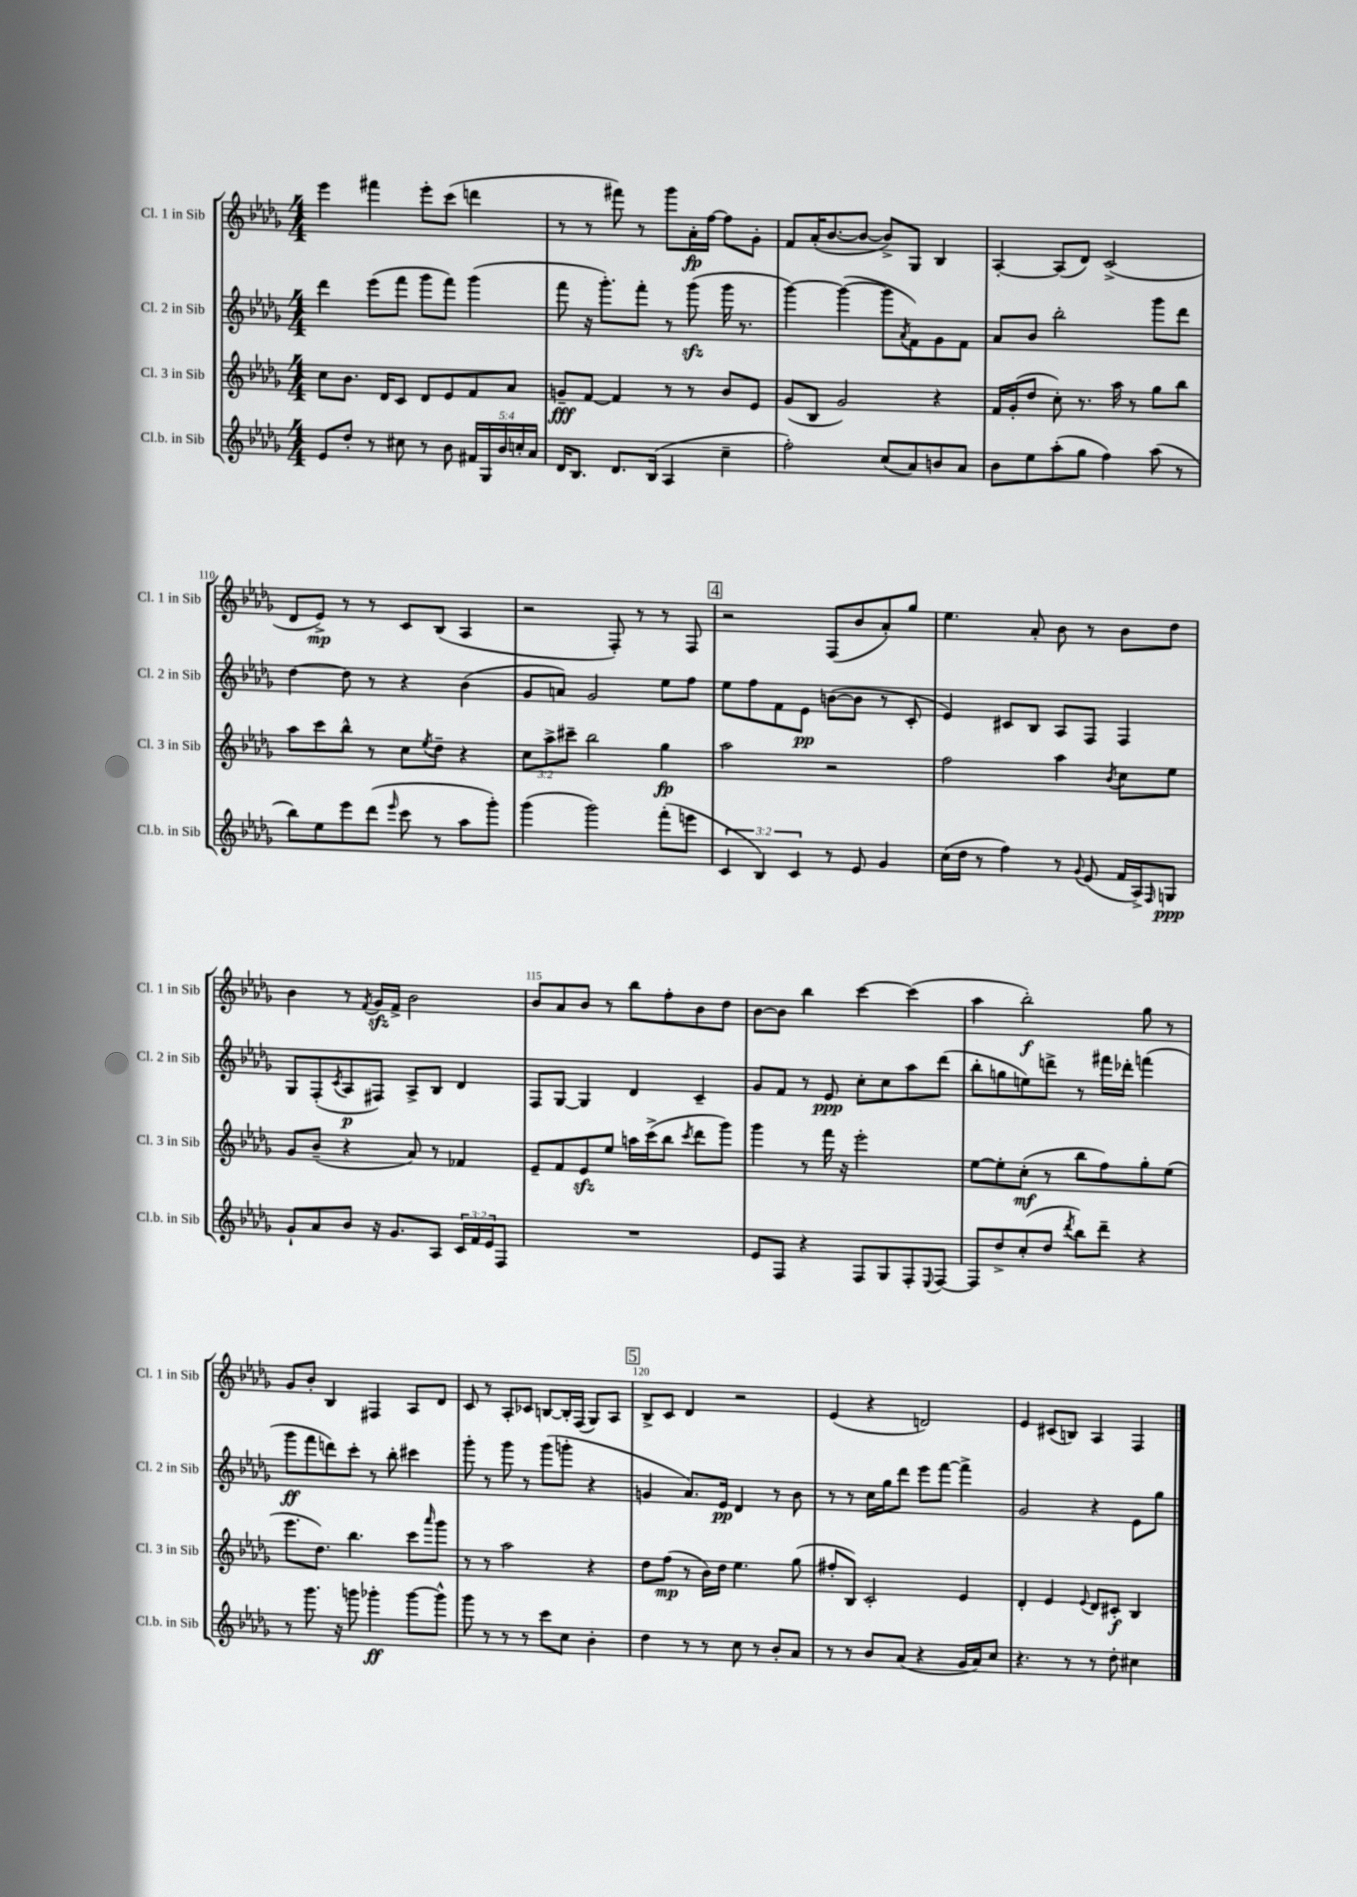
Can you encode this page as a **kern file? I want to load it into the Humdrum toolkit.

**kern	**dynam	**kern	**dynam	**kern	**dynam	**kern	**dynam
*part4	*part4	*part3	*part3	*part2	*part2	*part1	*part1
*staff4	*staff4	*staff3	*staff3	*staff2	*staff2	*staff1	*staff1
*I"Cl.b. in Sib	*	*I"Cl. 3 in Sib	*	*I"Cl. 2 in Sib	*	*I"Cl. 1 in Sib	*
*I'Cl.b. in Sib	*	*I'Cl. 3 in Sib	*	*I'Cl. 2 in Sib	*	*I'Cl. 1 in Sib	*
*clefG2	*	*clefG2	*	*clefG2	*	*clefG2	*
*k[b-e-a-d-g-]	*	*k[b-e-a-d-g-]	*	*k[b-e-a-d-g-]	*	*k[b-e-a-d-g-]	*
*M4/4	*	*M4/4	*	*M4/4	*	*M4/4	*
=106	=106	=106	=106	=106	=106	=106	=106
8e-/L	.	8cc\L	.	4ddd-\	.	4eee-\	.
8dd-'/J	.	8.b-\J	.	.	.	.	.
8r	.	.	.	(8eee-\L	.	4fff#X\	.
.	.	16d-/KL	.	.	.	.	.
8cc#X\	.	8c/J	.	8fff\J	.	.	.
8r	.	8d-/L	.	8ggg-\L	.	8eee-'\L	.
8b-\	.	8e-/	.	8fff\J)	.	(8ccc\J	.
20f#X/LL	.	8f/	.	(4ggg-\	.	4dddn\	.
20G-/	.	.	.	.	.	.	.
20b-/	.	.	.	.	.	.	.
.	.	8a-/J	.	.	.	.	.
20ccn'/	.	.	.	.	.	.	.
20a-/JJ	.	.	.	.	.	.	.
=107	=107	=107	=107	=107	=107	=107	=107
16d-/KL	.	8gn~/L	fff	8fff\	.	8r	.
8.B-/J	.	.	.	.	.	.	.
.	.	[8f/J	.	16r	.	8r	.
.	.	.	.	8.ggg-'\L)	.	.	.
8.d-/L	.	4f/]	.	.	.	8fff#X\)	.
.	.	.	.	8fff'\J	.	8r	.
(16B-/Jk	.	.	.	.	.	.	.
4A-/	.	8r	.	8r	.	8ggg-\L	.
.	.	8r	.	(8ggg-zz\	.	16a-'\L	fp
.	.	.	.	.	.	[16ff\JJ	.
4cc~\	.	8b-/L	.	16ggg-\	.	8ff\L]	.
.	.	.	.	8.r	.	.	.
.	.	8e-/J	.	.	.	8g-'\J	.
=108	=108	=108	=108	=108	=108	=108	=108
2ff'\)	.	(8g-/L	.	[4ggg-\)	.	8f/L	.
.	.	8B-/J	.	.	.	(16a-'/K	.
.	.	.	.	.	.	[8.b-/	.
.	.	2g-/)	.	(4ggg-\_	.	.	.
.	.	.	.	.	.	8b-/J_	.
(8cc/L	.	.	.	8ggg-\L]	.	8b-^/L])	.
.	.	.	.	8qa-/	.	.	.
8a-/)	.	.	.	8f\)	.	8G-/J	.
8bn/	.	4r	.	8g-\	.	4B-/	.
8a-/J	.	.	.	8f\J	.	.	.
=109	=109	=109	=109	=109	=109	=109	=109
8b-\L	.	16f/LL	.	8a-/L	.	[4A-'/	.
.	.	(16g-'/J	.	.	.	.	.
8ee-\	.	8dd-/J	.	8b-/J	.	.	.
(8aa-'\	.	8cc'\)	.	2bb-'\	.	(8A-/L]	.
8gg-\J	.	8.r	.	.	.	8d-/J)	.
4ff\)	.	.	.	.	.	(2c^/	.
.	.	16aa-\	.	.	.	.	.
.	.	8r	.	.	.	.	.
(8aa-\	.	8gg-\L	.	8ggg-\L	.	.	.
8r	.	8bb-\J	.	8ddd-\J	.	.	.
!!LO:LB:g=z
=110	=110	=110	=110	=110	=110	=110	=110
8bb-\L)	.	8aa-\L	.	[4dd-\	.	8d-/L	.
8ee-\	.	8ccc\	.	.	.	8e-^/J)	mp
8eee-\	.	8bb-^^\J	.	8dd-\]	.	8r	.
(8ddd-\J	.	8r	.	8r	.	8r	.
16qqeee-/	.	.	.	.	.	.	.
8ccc\	.	8cc\L	.	4r	.	8c/L	.
.	.	8qee-/	.	.	.	.	.
8r	.	8dd-~\J	.	.	.	(8B-/J	.
8aa-\L	.	4r	.	(4b-\	.	4A-/	.
8ggg-'\J)	.	.	.	.	.	.	.
=111	=111	=111	=111	=111	=111	=111	=111
(4ggg-\	.	12cc\L	.	8g-/L	.	2r	.
.	.	12aa-^\	.	.	.	.	.
.	.	.	.	8an/J)	.	.	.
.	.	12ccc#X~\J	.	.	.	.	.
2ggg-\)	.	2bb-\	.	2g-/	.	.	.
.	.	.	.	.	.	8F'/)	.
.	.	.	.	.	.	8r	.
(8fff'\L	.	4gg-\	fp	8ee-\L	.	8r	.
8eeen\J	.	.	.	8ff\J	.	8F/	.
!!LO:REH:place=s1:t=4
=112	=112	=112	=112	=112	=112	=112	=112
6c/	.	2aa-\	.	8ee-\L	.	2r	.
.	.	.	.	8ff\	.	.	.
6B-/)	.	.	.	.	.	.	.
.	.	.	.	8f\	.	.	.
6c/	.	.	.	.	.	.	.
.	.	.	.	8e-\J	pp	.	.
8r	.	2r	.	([8bn\L	.	(8F/L	.
8e-/	.	.	.	8b\J]	.	8b-/	.
4g-/	.	.	.	8r	.	8a-'/)	.
.	.	.	.	8c'/	.	8gg-/J	.
=113	=113	=113	=113	=113	=113	=113	=113
(16cc\LL	.	2ff\	.	4e-/)	.	4.ee-\	.
16dd-\JJ	.	.	.	.	.	.	.
8r	.	.	.	.	.	.	.
4ff\)	.	.	.	8c#X/L	.	.	.
.	.	.	.	8B-/J	.	8a-'/	.
8r	.	4aa-\	.	8A-/L	.	8b-\	.
8qqg-/	.	.	.	.	.	.	.
(8e-/	.	.	.	8F/J	.	8r	.
.	.	8qb-/	.	.	.	.	.
16f/LL	.	8cc\L	.	4F/	.	8b-\L	.
16A-^/J)	.	.	.	.	.	.	.
16qqF/	.	.	.	.	.	.	.
8Gn/J	ppp	8ee-\J	.	.	.	8dd-\J	.
!!LO:LB:g=z
=114	=114	=114	=114	=114	=114	=114	=114
8g-`/L	.	8g-/L	.	8G-/L	.	4b-\	.
8a-/	.	(8b-~/J	.	(8F'/	.	.	.
.	.	.	.	8qc/	.	.	.
8b-/J	.	4r	.	8A-/	p	8r	.
.	.	.	.	.	.	8qf/	.
16r	.	.	.	8F#X/J)	.	16g-zz/LL	.
8.g-/L	.	.	.	.	.	16f^/JJ	.
.	.	8a-/)	.	8A-^/L	.	2b-\	.
8A-/J	.	8r	.	8B-/J	.	.	.
24c/LL	.	4f-X/	.	4d-/	.	.	.
24f/	.	.	.	.	.	.	.
24e-/J	.	.	.	.	.	.	.
8F/J	.	.	.	.	.	.	.
=115	=115	=115	=115	=115	=115	=115	=115
1r	.	8e-~/L	.	8F/L	.	8b-/L	.
.	.	8f/	.	[8G-/J	.	8a-/	.
.	.	8e-zz/	.	4G-/]	.	8b-/J	.
.	.	8ee-/J	.	.	.	8r	.
.	.	16aan\LL	.	4d-/	.	8bb-\L	.
.	.	(16ccc^\J	.	.	.	.	.
.	.	8bb-\J	.	.	.	8ff'\	.
.	.	8qccc/	.	.	.	.	.
.	.	8ddd-\L	.	4c~/	.	8b-\	.
.	.	8ggg-\J)	.	.	.	8dd-\J	.
=116	=116	=116	=116	=116	=116	=116	=116
8e-/L	.	4ggg-\	.	8g-/L	.	[8b-\L	.
8F/J	.	.	.	8f/J	.	8b-\J]	.
4r	.	8r	.	8r	.	4bb-\	.
.	.	16fff\	.	8e-/	ppp	.	.
.	.	16r	.	.	.	.	.
8F/L	.	2eee-'\	.	8cc'\L	.	[4ccc\	.
8G-/	.	.	.	8cc\	.	.	.
8F'/	.	.	.	8aa-\	.	(4ccc\]	.
8qqE-/	.	.	.	.	.	.	.
[8F/J	.	.	.	(8ddd-\J	.	.	.
=117	=117	=117	=117	=117	=117	=117	=117
8F/L]	.	[8ee-\L	.	8bb-'\L	.	4aa-\	.
8dd-^/	.	8ee-'\]	.	8ggn\	.	.	.
(8cc'/	.	(8cc'\J	mf	8een\)	.	2bb-'\)	f
8dd-/J	.	8r	.	8dddn^\J	.	.	.
8qddd-/	.	.	.	.	.	.	.
8bb-\L)	.	8bb-\L	.	8r	.	.	.
8ddd-~\J	.	8ff\)	.	16fff#X\LL	.	.	.
.	.	.	.	16ddd-X'\JJ	.	.	.
4r	.	8gg-'\	.	(4fffn\	.	8gg-\	.
.	.	(8ee-\J	.	.	.	8r	.
!!LO:LB:g=z
=118	=118	=118	=118	=118	=118	=118	=118
8r	.	8.eee-\L	.	8ggg-\L	ff	8g-/L	.
8.ggg-\	.	.	.	8fff\	.	8b-'/J	.
.	.	8.dd-\J)	.	.	.	.	.
.	.	.	.	8dddn\)	.	4B-/	.
16r	.	.	.	.	.	.	.
8gggn\	.	4.bb-\	.	8ccc'\J	.	.	.
4ggg-X'\	ff	.	.	8r	.	4F#X/	.
.	.	.	.	8bb-'\	.	.	.
[8ggg-\L	.	8ccc\L	.	4ccc#X\	.	8A-/L	.
.	.	16qqaaa-/	.	.	.	.	.
8ggg-^^\J]	.	8ggg-\J	.	.	.	8d-/J	.
=119	=119	=119	=119	=119	=119	=119	=119
8ggg-\	.	8r	.	8ggg-'\	.	8c/	.
8r	.	8r	.	8r	.	8r	.
8r	.	2aa-\	.	8ggg-\	.	8A-'/L	.
8r	.	.	.	8r	.	8c-X/J	.
8ccc\L	.	.	.	(8ggg-\L	.	[8Bn/L	.
8cc\J	.	.	.	8gggn'\J	.	16B'/L]	.
.	.	.	.	.	.	(16F/JJ	.
4b-'\	.	4r	.	4r	.	8G-/L)	.
.	.	.	.	.	.	8A-/J	.
!!LO:REH:place=s1:t=5
=120	=120	=120	=120	=120	=120	=120	=120
4dd-\	.	8dd-\L	.	4gn/	.	8B-^/L	.
.	.	(8ff\J	mp	.	.	8c/J	.
8r	.	8r	.	8.a-/L)	.	4d-/	.
8r	.	16b-\LL)	.	.	.	.	.
.	.	16dd-\JJ	.	16e-/Jk	pp	.	.
8cc\	.	4.ee-\	.	4d-/	.	2r	.
8r	.	.	.	.	.	.	.
8b-'/L	.	.	.	8r	.	.	.
8a-/J	.	(8gg-\	.	8b-\	.	.	.
=121	=121	=121	=121	=121	=121	=121	=121
8r	.	8ff#X'/L	.	8r	.	(4e-/	.
8r	.	8B-/J)	.	8r	.	.	.
8b-/L	.	2c'/	.	16cc\LL	.	4r	.
.	.	.	.	16gg-\J	.	.	.
(8a-/J	.	.	.	8ddd-\J	.	.	.
4r	.	.	.	8eee-\L	.	2dn/)	.
.	.	.	.	[8fff\J	.	.	.
16g-/LL	.	4e-/	.	4fff^\]	.	.	.
16a-/J)	.	.	.	.	.	.	.
8cc/J	.	.	.	.	.	.	.
=122	=122	=122	=122	=122	=122	=122	=122
4.r	.	4d-'/	.	2g-/	.	4e-/	.
.	.	4e-/	.	.	.	(8c#X/L	.
8r	.	.	.	.	.	8Bn/J)	.
.	.	8qqe-/	.	.	.	.	.
8r	.	8d-/L	.	4r	.	4A-/	.
8dd-'\	.	8c#X'/J	f	.	.	.	.
4cc#X\	.	4B-/	.	8e-\L	.	4F/	.
.	.	.	.	8gg-\J	.	.	.
==	==	==	==	==	==	==	==
*-	*-	*-	*-	*-	*-	*-	*-
